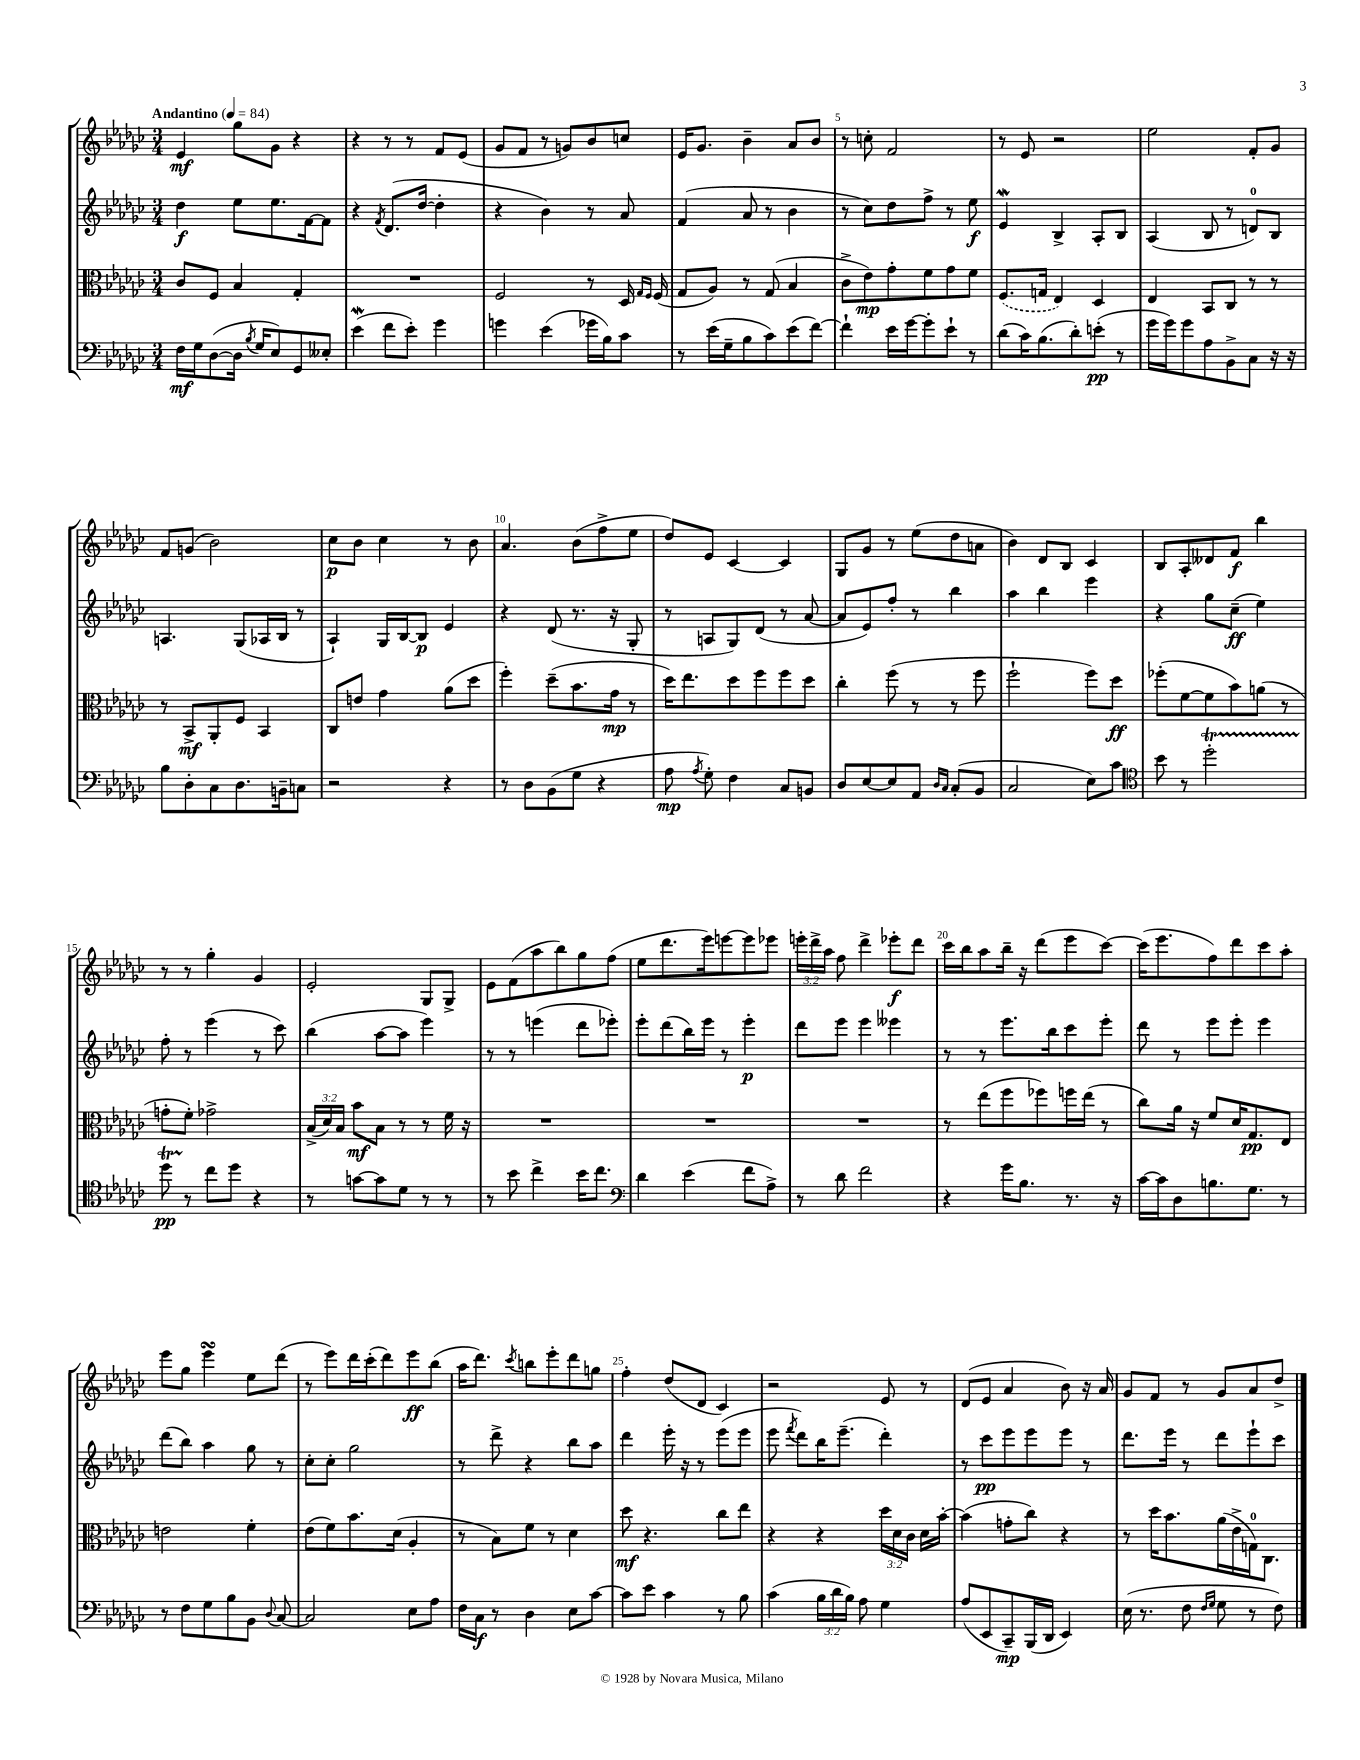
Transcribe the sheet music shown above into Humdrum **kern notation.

**kern	**kern	**kern	**kern
*staff4	*staff3	*staff2	*staff1
*clefF4	*clefC3	*clefG2	*clefG2
*k[b-e-a-d-g-c-]	*k[b-e-a-d-g-c-]	*k[b-e-a-d-g-c-]	*k[b-e-a-d-g-c-]
*M3/4	*M3/4	*M3/4	*M3/4
*MM84	*MM84	*MM84	*MM84
16F	8c-	4dd-	4e-
16G-	.	.	.
([8D-	8F	.	.
16D-]	4B-	8ee-	8gg-
8qB-	.	.	.
16G-	.	.	.
8E-)	.	8.ee-	8g-
8GG-	4G-'	.	4r
.	.	[16f	.
8E--'	.	8f]	.
=	=	=	=
(4e-	2.r	4r	4r
.	.	8qf	.
8f	.	(8.d-	8r
8e-')	.	.	8r
.	.	[16dd-	.
4g-	.	4dd-']	8f
.	.	.	(8e-
=	=	=	=
4g	2F	4r	8g-
.	.	.	8f
(4e-	.	4b-)	8r
.	.	.	8g)
16g-	8r	8r	8b-
16B-)	.	.	.
8c-	16D-	8a-	8cc
.	16qqG-	.	.
.	16qqF	.	.
.	(16F	.	.
=	=	=	=
8r	8G-	(4f	16e-
.	.	.	8.g-
(16e-	8A-)	.	.
16G-~	.	.	.
8B-	8r	8a-	4b-~
8c-)	(8G-	8r	.
(8e-	4B-	4b-	8a-
[8f)	.	.	8b-
=	=	=	=
4f`]	8c-^	8r	8r
.	8e-)	8cc-)	8cc'
16e-	8g-'	8dd-	2f
[16g-	.	.	.
8g-']	8f	8ff^	.
8e-`	8g-	8r	.
8r	8f	8ee-	.
=	=	=	=
(8d-	(8.F	4e-	8r
16c-)	.	.	8e-
(8.B-	16G	.	.
.	4E-)	4B-^	2r
8d-')	.	.	.
(8e'	4D-	8A-'	.
8r	.	8B-	.
=	=	=	=
16g-	4E-	(4A-	2ee-
16g-)	.	.	.
8g-	.	.	.
8A-	8BB-	8B-	.
8BB-^	8C-	8r	.
8C-	8r	8d)	8f'
16r	8r	8B-	8g-
16r	.	.	.
=	=	=	=
8B-	8r	4.A	8f
8D-'	8BB-^	.	(8g
8C-	8AA-'	.	2b-)
8.D-	8F	(8G-	.
.	4BB-	16A-	.
16BB~	.	16B-	.
8C	.	8r	.
=	=	=	=
2r	8C-	4A-`)	8cc-
.	8e	.	8b-
.	4g-	16G-	4cc-
.	.	[16B-	.
.	.	8B-]	.
4r	(8a-	4e-	8r
.	8dd-	.	8b-
=	=	=	=
8r	4ff')	4r	4.a-
8D-	.	.	.
(8BB-	(8dd-~	(8d-	.
8G-	8.b-	8.r	(8b-
4r	.	.	8ff^
.	16g-	16r	.
.	8r	8G-'	8ee-
=	=	=	=
8A-	16dd-)	8r	8dd-)
.	8.ee-	.	.
8qA-	.	.	.
8G-')	.	8A	8e-
4F	8dd-	8G-)	[4c-
.	8ff	(8d-	.
8C-	8ff	8r	4c-]
8BB	8dd-	[8a-	.
=	=	=	=
8D-	4cc-'	8a-]	8G-
[8E-	.	8e-)	8g-
8E-]	(8ff	8ff'	8r
8AA-	8r	8r	(8ee-
16qqD-	.	.	.
16qqC-	.	.	.
(8C-'	8r	4bb-	8dd-
8BB-	8ff	.	8a
=	=	=	=
2C-	2ff`	4aa-	4b-)
.	.	4bb-	8d-
.	.	.	8B-
8E-)	8ff)	4eee-	4c-
8c-	8dd-	.	.
=	=	=	=
*clefC4	*	*	*
8b-	(8ff-'	4r	8B-
8r	[8f	.	8A-'
2dd-'	8f]	8gg-	8d--
.	8b-)	(8cc-~	8f
.	(8a	4ee-)	4bb-
.	8r	.	.
=	=	=	=
8dd-	8g'	8ff'	8r
8r	8f')	8r	8r
8cc-	2g-^	(4eee-	4gg-'
8dd-	.	.	.
4r	.	8r	4g-
.	.	8ccc-)	.
=	=	=	=
8r	(24B-^	(4bb-	2e-'
.	24d-)	.	.
.	24B-	.	.
[8g	8b-	.	.
8g]	8B-	[8aa-	.
8d-	8r	8aa-]	.
8r	8r	4eee-)	8G-
8r	16f	.	8G-^
.	16r	.	.
=	=	=	=
8r	2.r	8r	8e-
8b-	.	8r	(8f
4cc-^	.	(4eee	8aa-
.	.	.	8bb-)
16b-	.	8ddd-	8gg-
8.cc-	.	.	.
.	.	8eee-')	(8ff
=	=	=	=
*clefF4	*	*	*
4d-	2.r	8eee-'	8ee-
.	.	(8ddd-	8.ddd-
(4e-	.	16bb-)	.
.	.	16eee-	16eee-)
.	.	8r	[8eee
8f	.	4eee-'	8eee]
8A-^)	.	.	8eee-
=	=	=	=
8r	2.r	8ddd-	24eee'
.	.	.	24ddd-^
.	.	.	24aa-
8d-	.	8eee-	8ff
2f	.	4eee-	4ddd-^
.	.	4eee--	8eee-'
.	.	.	8ddd-
=	=	=	=
4r	8r	8r	16ccc-
.	.	.	16bb-
.	(8ee-	8r	8aa-
16g-	8ff	8.eee-	16bb-~
8.B-	.	.	16r
.	8ff-)	.	(8ddd-
.	.	16bb-	.
8.r	16ff	8ccc-	8eee-
.	(16ee-	.	.
.	8r	8eee-'	[8ccc-)
16r	.	.	.
=	=	=	=
[16c-	8cc-)	8ddd-	(16ccc-]
16c-]	.	.	8.eee-
8D-	16a-	8r	.
.	16r	.	.
8.B	8f	8eee-	8ff)
.	16d-	8eee-'	8ddd-
8.G-	8.G-	.	.
.	.	4eee-	8ccc-
8r	8E-	.	8aa-'
=	=	=	=
8r	2e	(8ddd-	8eee-
8F	.	8bb-)	8gg-
8G-	.	4aa-	4eee-
8B-	.	.	.
8BB-	4f'	8gg-	8ee-
8qqD-	.	.	.
[8C-	.	8r	(8ddd-
=	=	=	=
2C-]	(8e-	8cc-'	8r
.	8f)	8cc-'	8eee-)
.	8.b-	2gg-	16ddd-
.	.	.	(16ccc-'
.	.	.	8ddd-)
.	(16d-	.	.
8E-	4A-'	.	8eee-
8A-	.	.	(8bb-
=	=	=	=
16F	8r	8r	16aa-
16C-	.	.	8.ddd-)
8r	8B-)	8ddd-^	.
.	.	.	8qccc-
4D-	8f	4r	8bb
.	8r	.	8eee-'
8E-	4d-	8bb-	8ddd-
[8c-	.	8aa-	8gg
=	=	=	=
8c-]	8dd-	4ddd-	4ff'
8e-	4.r	.	.
4c-	.	16eee-'	(8dd-
.	.	16r	.
.	.	8r	8d-
8r	8cc-	(8eee-	4c-)
8B-	8ee-	8eee-	.
=	=	=	=
(4c-	4r	8eee-	2r
.	.	8qfff	.
.	.	8ddd-)	.
24B-	4r	16bb-	.
24d-	.	.	.
.	.	(8.eee-~	.
24B-)	.	.	.
8A-	.	.	.
4G-	24dd-	4ddd-')	8e-
.	24d-	.	.
.	24c-	.	.
.	16d-	.	8r
.	[16b-'	.	.
=	=	=	=
(8A-	(4b-]	8r	(8d-
8EE-	.	8ccc-	8e-
8CC-~)	8g'	8eee-	4a-
(16BBB-	8cc-)	8eee-	.
16DD-	.	.	.
4EE-)	4r	8eee-	8b-)
.	.	8r	16r
.	.	.	16a-
=	=	=	=
(16E-	8r	8.ddd-	8g-
8.r	.	.	.
.	16dd-	.	8f
.	8.b-	16eee-	.
8F	.	8r	8r
16qqF	.	.	.
16qqG-	.	.	.
8G-	(16a-	8ddd-	8g-
.	16e-^	.	.
8r	16G)	8eee-`	8a-
.	8.C-	.	.
8F)	.	8ccc-	8dd-^
==	==	==	==
*-	*-	*-	*-
